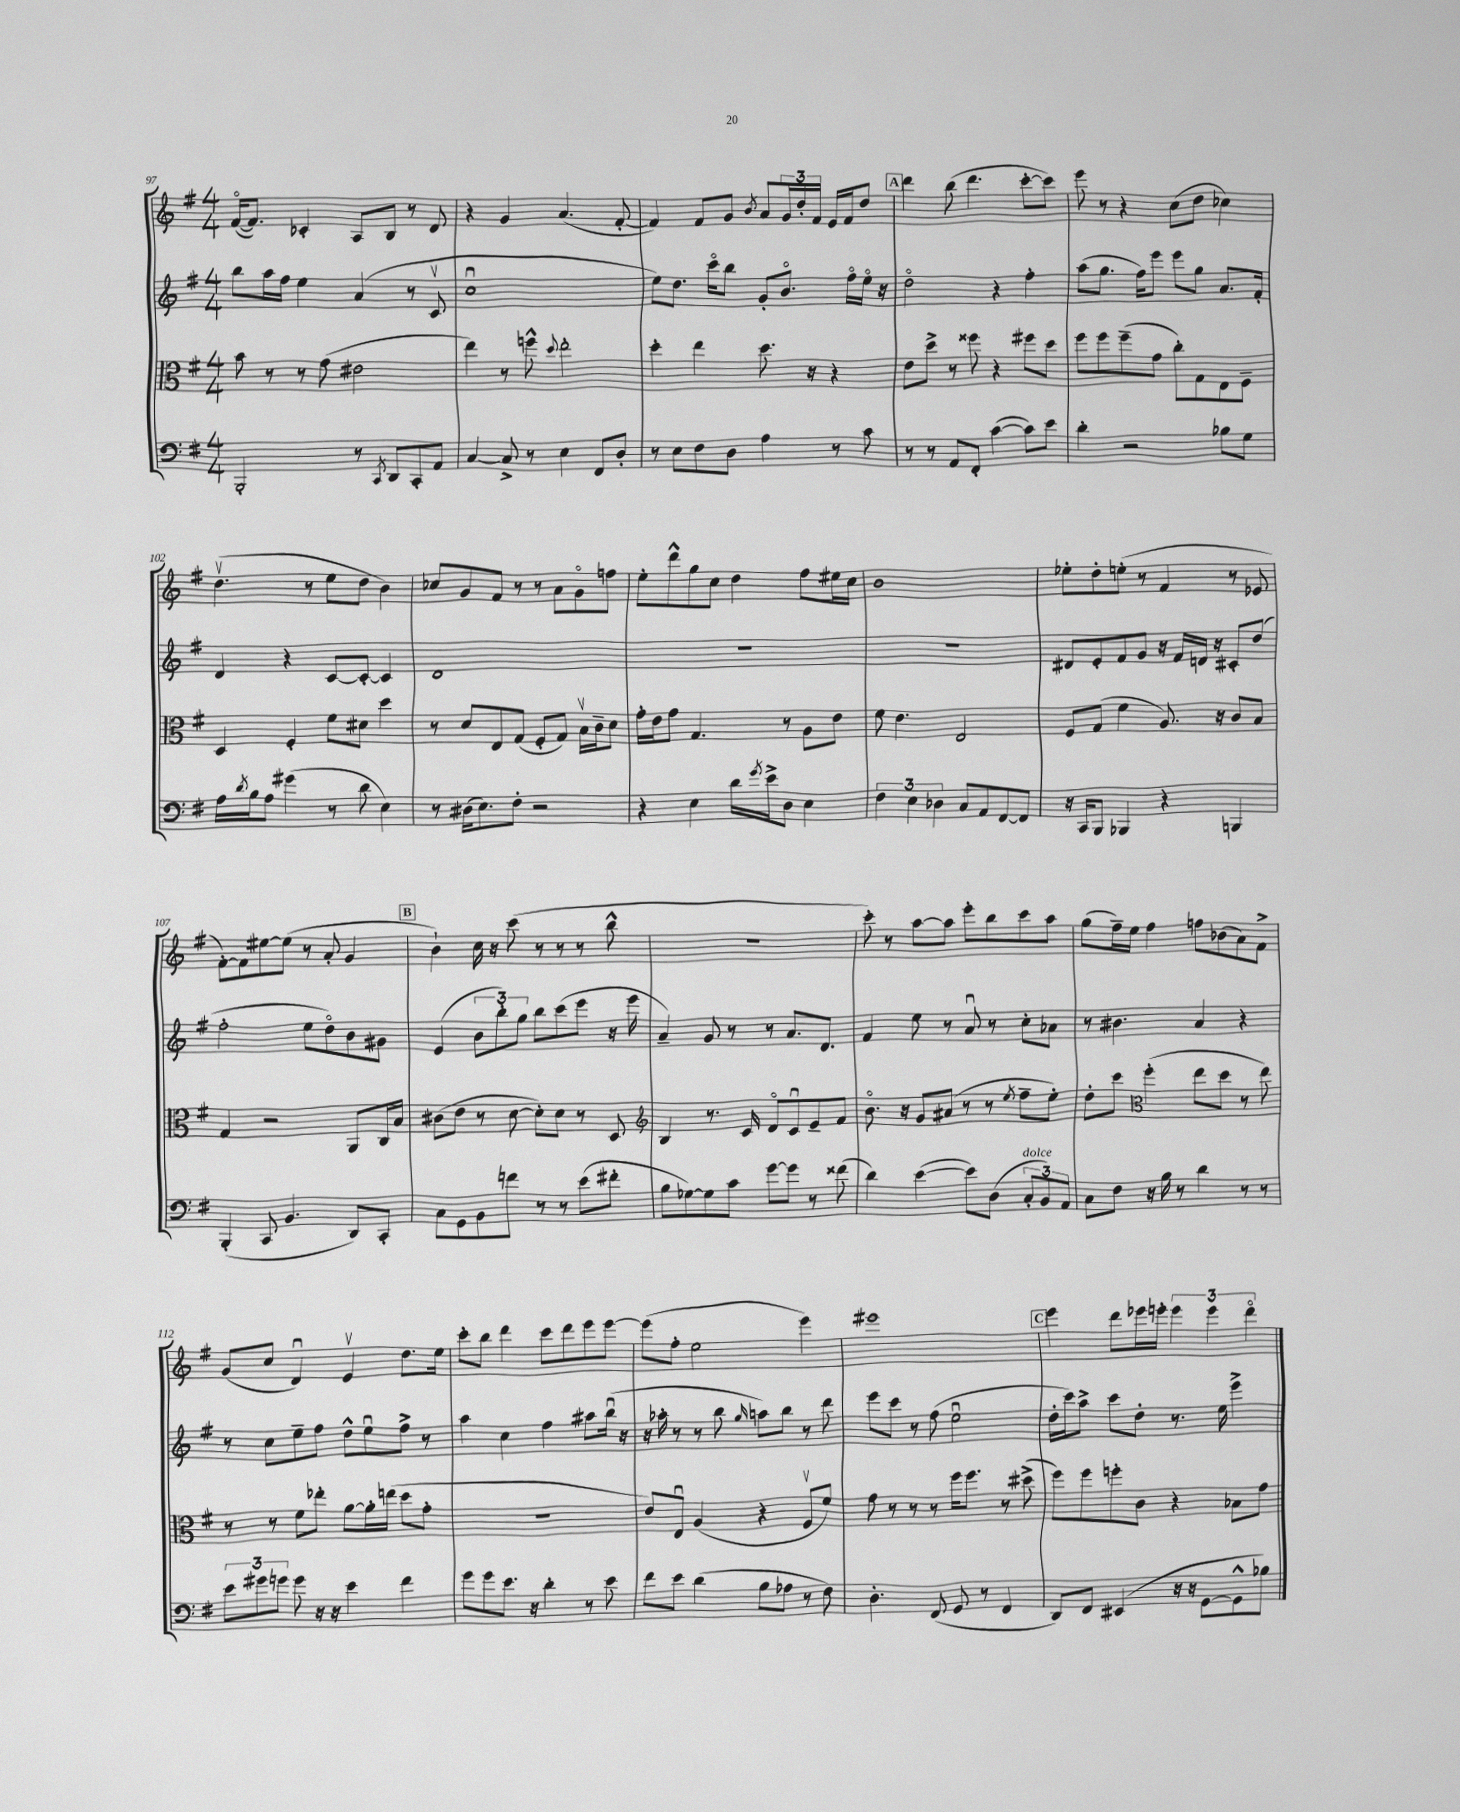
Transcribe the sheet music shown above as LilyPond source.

<<
\new StaffGroup <<
\new Staff = "s0" {
    \clef treble \key g \major \numericTimeSignature \time 4/4
    fis'16~\flageolet( fis'8.) ces'4-. a8 b8 r8 d'8 |
    r4 g'4 a'4.( fis'8~-. |
    fis'4) fis'8 g'8 \acciaccatura { b'8 } a'8 \tuplet 3/2 { g'16 d''16-. fis'16 } e'16 fis'16 d''8 |
    \mark \markup { \box "A" } d'''4 b''8( d'''4. c'''8~-. c'''8) |
    e'''8 r8 r4 c''8( d''8 ces''4) |
    d''4.\upbow( r8 e''8 d''8 b'4) |
    ces''8 g'8 fis'8 r8 r8 a'8 g'8\flageolet f''8 |
    e''8-. d'''8-^ g''8 c''8 d''4 fis''8 eis''16 c''16 |
    b'1 |
    ees''8-. d''8-. e''8-.( r8 fis'4 r8 ees'8 |
    fis'8~-.) fis'8 eis''8~ eis''8( r8 a'8-. g'4 |
    \mark \markup { \box "B" } b'4-!) c''16 r16 c'''8( r8 r8 r8 b''8-^ |
    R1 |
    c'''8-.) r8 a''8~ a''8 e'''8-. b''8 c'''8 a''8 |
    g''8( fis''16--) e''16 fis''4 f''8 bes'8( a'8) fis'8-> |
    g'8( c''8 d'4\downbow) e'4\upbow d''8. e''16 |
    c'''8-. b''8 d'''4 c'''8 d'''8 e'''8 e'''8~ |
    e'''8( fis''8-. e''2 e'''4) |
    eis'''1 |
    \mark \markup { \box "C" } e'''4 d'''8 ees'''16 e'''16-. \tuplet 3/2 { e'''4 e'''4 d'''4\flageolet } \bar "|." |
}
\new Staff = "s1" {
    \clef treble \key g \major \numericTimeSignature \time 4/4
    b''8 a''16 fis''16 e''4 a'4( r8 c'8\upbow |
    c''1\downbow |
    e''8) d''8. c'''16\flageolet b''8 g'8-. b'8.\flageolet fis''16\flageolet e''16\flageolet r16 |
    \mark \markup { \box "A" } d''2\flageolet r4 fis''4-. |
    a''8( g''8. fis''16) e'''8 e'''8 g''8 a'8. fis'16-. |
    d'4 r4 c'8~ c'8~-. c'4 |
    d'1 |
    R1 |
    R1 |
    dis'8 e'8-. fis'8 g'8 r16 fis'16 d'16 r16 cis'8-. d''8( |
    fis''2-. e''8 d''8\flageolet) b'8 gis'8 |
    \mark \markup { \box "B" } e'4( \tuplet 3/2 { b'8 b''8-.) g''8 } b''8 c'''8( e'''8 r16 e'''16 |
    a'4--) g'8 r8 r8 a'8. d'8. |
    fis'4 e''8 r8 a'8\downbow r8 c''8-. aes'8 |
    r8 bis'4. a'4 r4 |
    r8 c''8 e''8-- fis''8 d''8-^ e''8\downbow fis''8-> r8 |
    a''4 c''4 fis''4 ais''8 b''16\downbow( r16 |
    r16 aes''16-. r8 r8 b''8 \grace { g''16 } a''8) b''8 r8 d'''8 |
    e'''8 c'''8 r8 fis''8( e''2\downbow |
    \mark \markup { \box "C" } d''16-. c'''16) a''8-> c'''8 d''8-. r8. e''16 e'''4-> \bar "|." |
}
\new Staff = "s2" {
    \clef alto \key g \major \numericTimeSignature \time 4/4
    b'8 r8 r8 g'8( eis'2 |
    e''4) r8 f''8-^ \appoggiatura { d''8 } e''2-. |
    d''4-. e''4 d''8. r16 r4 |
    \mark \markup { \box "A" } e'8 d''8-> r8 fisis''8 r4 fis''8 d''8 |
    fis''8 fis''8 fis''8--( g'8 c''8-.) g8 e8 fis8-- |
    d4 fis4-. fis'8 dis'8 d''4 |
    r8 d'8 e8 g8( fis8-. g8) b16\upbow c'16-- d'8 |
    g'16-. e'16 g'8 g4. r8 a8 e'8 |
    fis'8 e'4. e2 |
    fis8 g8( fis'4 a8.) r16 c'8 b8 |
    g4 r2 a,8 c16 b16 |
    \mark \markup { \box "B" } cis'8( e'8 r8 d'8~ d'8-.) d'8 r8 d8 |
    \clef treble b4 r8. c'16 d'8\flageolet c'8\downbow e'8-- fis'8 |
    b'8.\flageolet r16 g'8 ais'8( r8 r8 \acciaccatura { e''8 } fis''8-- e''8-.) |
    d''8-. c'''8 \clef alto fis''4-.( e''8 d''8 r8 e''8) |
    r8 r8 fis'8 ees''8-. a'8~ a'16-. e''16( d''8 g'8-. |
    R1 |
    e'8) e8\downbow a4( r4 fis8\upbow fis'8) |
    g'8 r8 r8 r8 fis''16 fis''8. r8 dis''8->( |
    \mark \markup { \box "C" } fis''8) fis''8 f''8-. c'8 r4 bes8 g'8 \bar "|." |
}
\new Staff = "s3" {
    \clef bass \key g \major \numericTimeSignature \time 4/4
    b,,2-. r8 \acciaccatura { c,8 } d,8 c,8-. a,8 |
    c4~ c8-> r8 e4 fis,8 d8-. |
    r8 e8 fis8 d8 a4 r8 c'8 |
    \mark \markup { \box "A" } r8 r8 a,8 fis,8-. c'4~( c'8) e'8 |
    d'4-. r2 bes8 g8 |
    a16 \acciaccatura { d'8 } b16 a8 gis'4( r8 d'8 e4) |
    r8 dis16( e8.) fis8-. r2 |
    r4 e4 d'16 \acciaccatura { g'8 } e'16-> d8 e4 |
    \tuplet 3/2 { fis4 e4 des4 } c8 a,8 fis,8~ fis,8 |
    r16 c,16 b,,8 bes,,4 r4 b,,4 |
    b,,4-.( c,8 b,4. d,8) c,8-. |
    \mark \markup { \box "B" } c8 g,8 b,8 f'8 r8 r8 e'8( fis'8-. |
    b8 ges8~) ges8 c'8 g'8~ g'8 r8 fisis'8( |
    d'4) e'4~( e'8) d8( \tuplet 3/2 { c8-.^\markup { \italic "dolce" } b,8) a,8 } |
    c8 fis8 r16 b16 r8 d'4 r8 r8 |
    \tuplet 3/2 { e'8 gis'8 g'8 } g'8 r16 r16 e'4 fis'4 |
    g'8 g'8 e'8. r16 d'4-. r8 e'8 |
    fis'8 e'8 d'4( b8 aes8 r8 fis8) |
    d4.-. fis,8( g,8 r8 fis,4 |
    \mark \markup { \box "C" } d,8) fis,8 eis,4( r16 r16 g,8~ g,8-^ bes8) \bar "|." |
}
>>
>>
\layout { \context { \Score currentBarNumber = #97 } }
